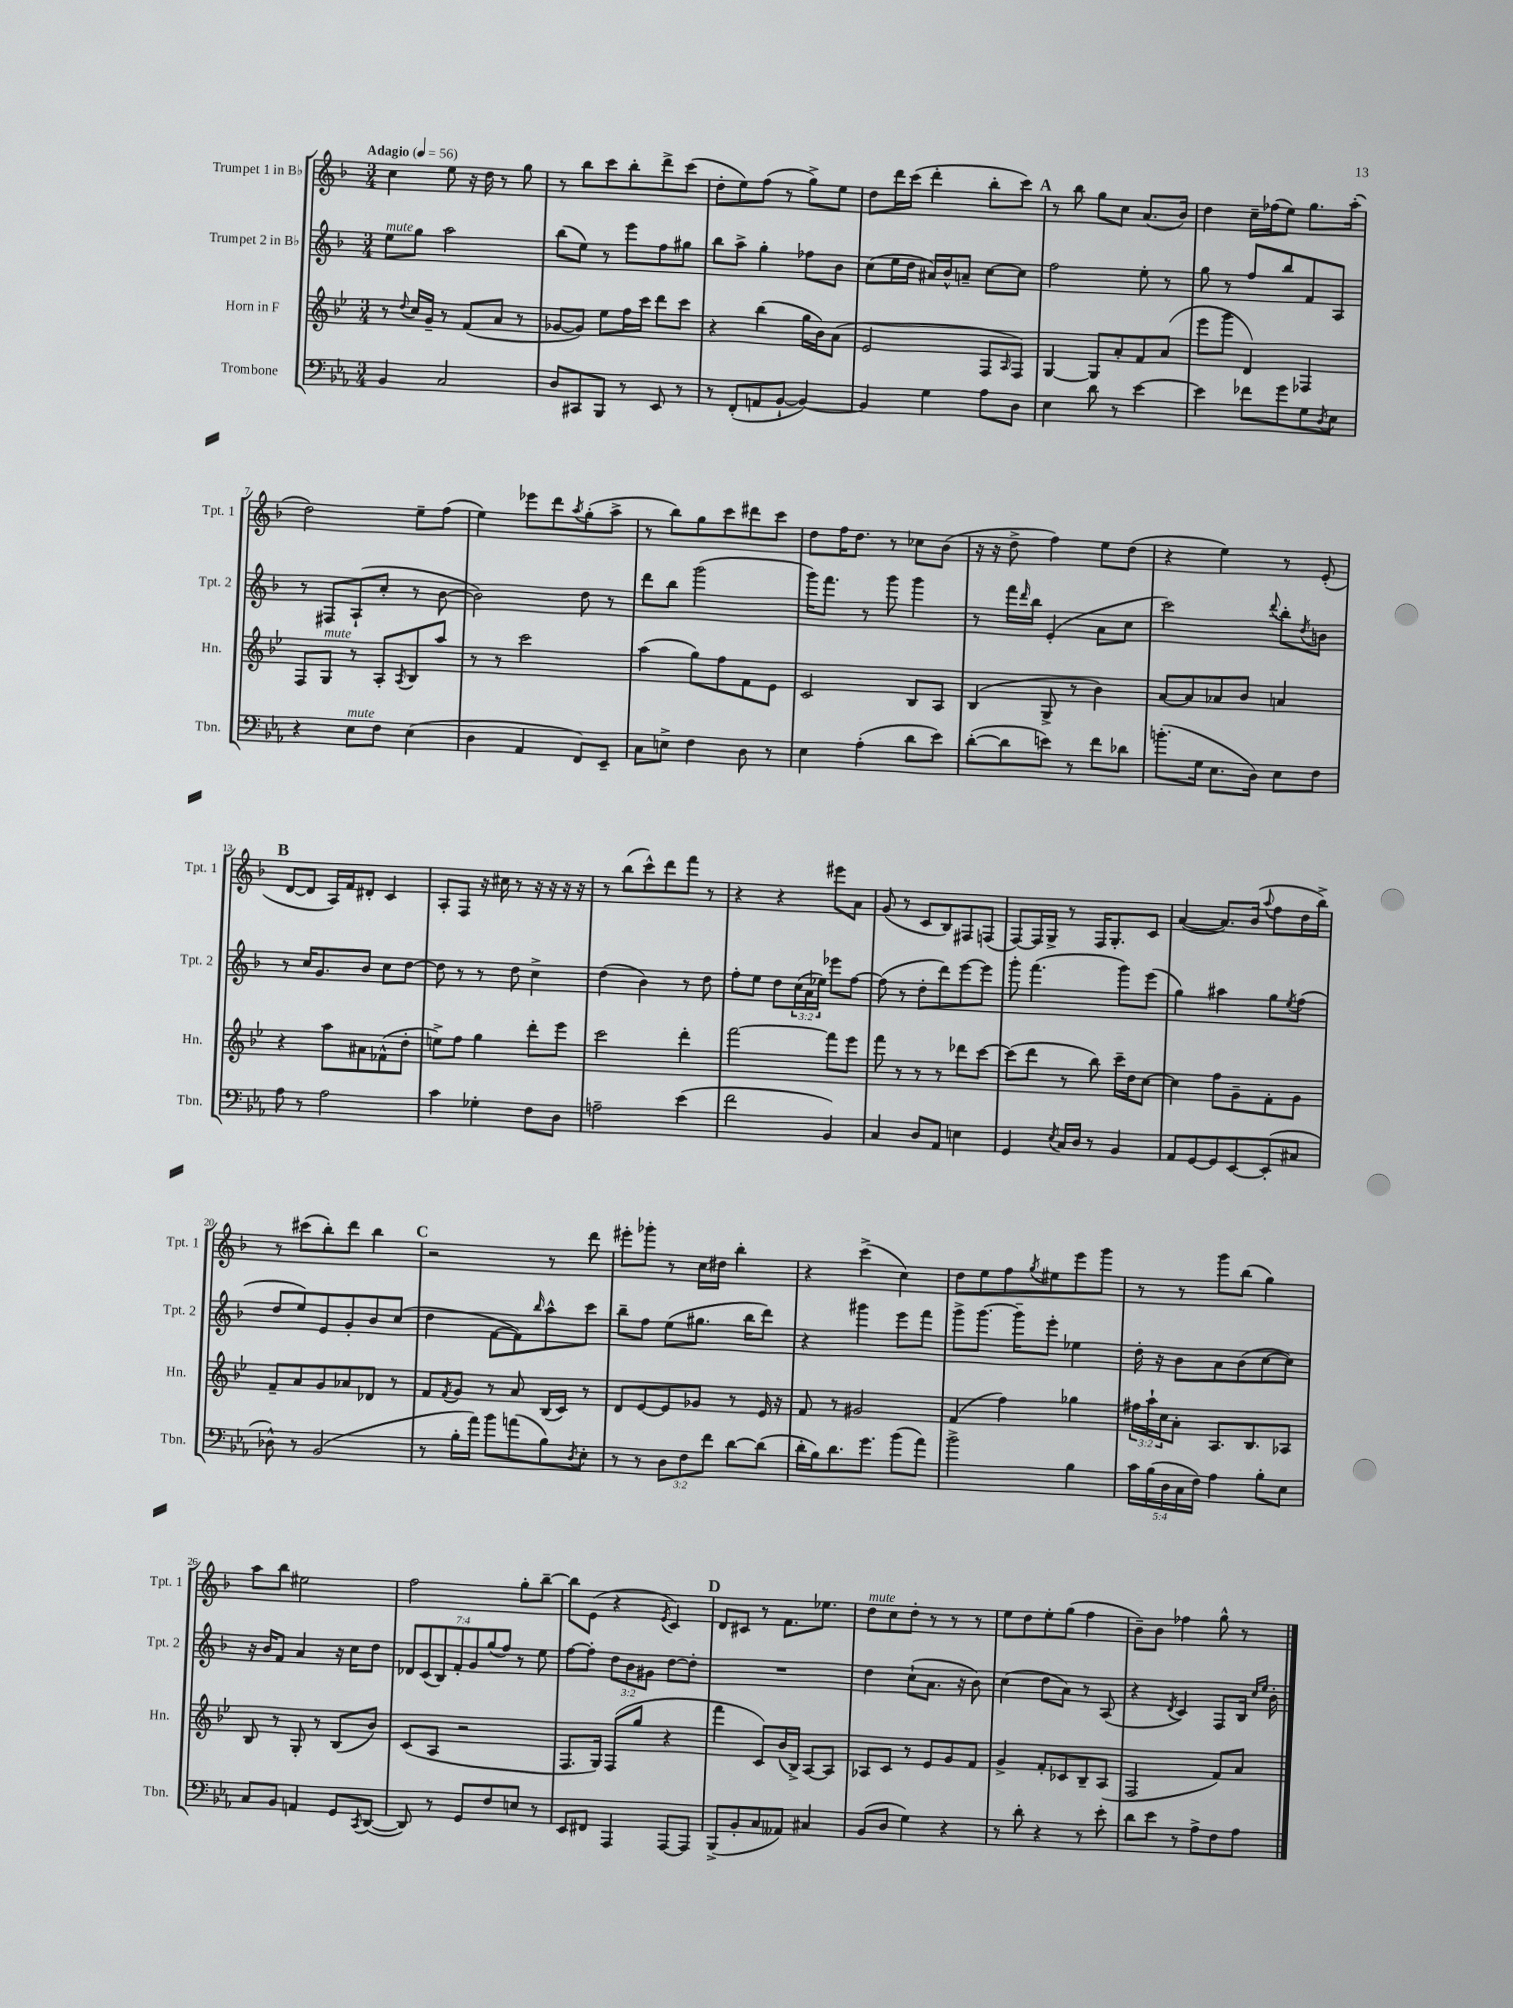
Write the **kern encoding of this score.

**kern	**kern	**kern	**kern
*part4	*part3	*part2	*part1
*staff4	*staff3	*staff2	*staff1
*I"Trombone	*I"Horn in F	*I"Trumpet 2 in B♭	*I"Trumpet 1 in B♭
*I'Tbn.	*I'Hn.	*I'Tpt. 2	*I'Tpt. 1
*clefF4	*clefG2	*clefG2	*clefG2
*k[b-e-a-]	*k[b-e-]	*k[b-]	*k[b-]
*M3/4	*M3/4	*M3/4	*M3/4
*MM56	*MM56	*MM56	*MM56
=1	=1	=1	=1
!	!	!	!LO:TX:a:B:t=Adagio
!	!	!LO:TX:a:i:t=mute	!
4BB-/	8r	8ee\L	4cc\
.	8qqdd/	.	.
.	16cc/LL	8gg\J	.
.	16g~/JJ	.	.
2C/	8r	2aa\	8ee\
.	(8f/L	.	16r
.	.	.	16dd\
.	8a/J	.	8r
.	8r	.	8gg\
=2	=2	=2	=2
8D/L	[8g-X/L	(8bb-\L	8r
8CC#X/	8g-/J])	8ee\J)	8bb-\L
8BBB-/J	8ee-\L	8r	8ccc\
8r	16ff\L	8eee\L	8bb-'\
.	16ccc\JJ	.	.
8EE-/	8ddd\L	8ff\	8ddd^\
8r	8ccc\J	8gg#X\J	(8ccc\J
=3	=3	=3	=3
8r	4r	8bb-\L	8dd'\L
(8FF'/L	.	8aa^\J	8ee\)
8AAn/	(4bb-\	4gg'\	(8ff\J
[8BB-`/J	.	.	8r
4BB-/_)	16gg\LL	8ff-X\L	8gg^\L)
.	16b-\J)	.	.
.	(8a\J	8b-\J	8ee\J
=4	=4	=4	=4
4BB-/]	2e-/	(8cc\L	8dd\L
.	.	16ee\L	16ddd\L
.	.	16dd\JJ	(16ccc\JJ
4G\	.	16a#X/LL)	4ddd'\
.	.	16b-^^/J	.
.	.	8an~/J	.
8A-\L	8F/L	[8cc\L	8bb-'\L
.	16qqA/	.	.
8D\J	8F/J)	8cc\J]	8ccc\J)
!!LO:REH:place=s1:t=A
=5	=5	=5	=5
4E-\	[4G/	2ff\	8r
.	.	.	8bb-\
8d\	8G/L]	.	8gg\L
8r	8a'/	.	8cc\J
[4e-\	8f/	8ee'\	(8.a/L
.	(8a/J	8r	.
.	.	.	16b-/Jk)
=6	=6	=6	=6
4e-\]	8eee-\L	8gg\	4dd\
.	8ggg\J	8r	.
8f-X\L	4d/)	8ff/L	16cc~\LL
.	.	.	(16ff-X\J
8g\	.	8bb-/	8ee\J)
8G\	4F-X/	8f/	8.gg\L
8qD/	.	.	.
8E-\J	.	8A/J	.
.	.	.	(16aa'\Jk
!!LO:LB:g=z
=7	=7	=7	=7
4r	8F/L	8r	2dd\)
!	!LO:TX:a:i:t=mute	!	!
.	8G/J	8F#X/L	.
!LO:TX:a:i:t=mute	!	!	!
8E-\L	8r	(8A`/	.
8F\J	8A'/L	8cc'/J	.
.	8qA/	.	.
(4E-\	8B-/	8r	8ee~\L
.	8aa/J	[8b-\	(8ff\J
=8	=8	=8	=8
4D\	8r	2b-\])	4ee\)
.	8r	.	.
4AA-/	2ccc\	.	8eee-X\L
.	.	.	8ddd\
.	.	.	8qaa/
8FF/L)	.	8dd\	(8gg'\
8EE-~/J	.	8r	8aa^\J
=9	=9	=9	=9
8C\L	(4aa\	8ddd\L	8r
8En^\J	.	8bb-\J	8bb-\L)
4F\	8gg\L)	(2ggg\	8gg\
.	8ff\	.	8ccc\
8D\	8f\	.	8ddd#X\
8r	8e-\J	.	8ccc\J
=10	=10	=10	=10
4E-\	2c/	16ggg\KL)	8dd\L
.	.	8.fff\J	.
.	.	.	16ff\K
.	.	.	8.dd\J
(4A-'\	.	8r	.
.	.	8ggg\	8r
8d\L	8B-/L	4ggg\	8cc-X\L
8e-\J)	8A/J	.	(8b-\J
=11	=11	=11	=11
([8d'\L	(4B-/	8r	16r
.	.	.	16r
8d\]	.	16fff\LL	8dd^\
.	.	16qqddd/	.
.	.	16bb-\JJ	.
8en\J)	8G^/	(4e'/	4ff\)
8r	8r	.	.
8f\L	4b-\)	8a\L	8ee\L
8d-X\J	.	8cc\J	(8dd\J
=12	=12	=12	=12
(8.bn'\L	[8a/L	2ccc\)	4r
.	8a/]	.	.
16G\Jk	.	.	.
8.E-\L	8a-X/	.	4ee\)
.	8b-/J	.	.
16D\Jk)	.	.	.
.	.	8qqddd/	.
8E-\L	4an/	8bb-'\L	8r
.	.	8qdd/	.
8F\J	.	8bn\J	(8e'/
!!LO:LB:g=z
!!LO:REH:place=s1:t=B
=13	=13	=13	=13
8A-\	4r	8r	[8d/L
8r	.	16cc/KL	8d/J]
.	.	8.g/	.
2A-\	8aa\L	.	16A/LL)
.	.	.	16f/J
.	8a#X\	8b-/J	8d#X'/J
.	(8f-X^^\	8cc\L	4c/
.	8dd'\J	[8dd\J	.
=14	=14	=14	=14
4c\	8een^\L)	8dd\]	8A'/L
.	8ff\J	8r	8F/J
4G-X'\	4gg\	8r	16r
.	.	.	16cc#X\
.	.	8dd\	8r
8F\L	8ddd'\L	4cc^\	16r
.	.	.	16r
8D\J	8eee-\J	.	16r
.	.	.	16r
=15	=15	=15	=15
2An~\	2ccc\	(4dd\	8r
.	.	.	(8bb-\L
.	.	4b-\)	8ccc^^\)
.	.	.	8ddd\
(4e-\	4ddd'\	8r	8fff\J
.	.	8dd\	8r
=16	=16	=16	=16
2f\	[2fff\	8ff'\L	4r
.	.	8ee\J	.
.	.	8dd\L	4r
.	.	(24cc\L	.
.	.	24a\	.
.	.	24ee-X\JJ)	.
4BB-/)	8fff\L]	8eee-X\L	8eee#X\L
.	8eee-\J	[8ff\J	8a\J
=17	=17	=17	=17
4C/	8fff\	(8ff\]	(8g/
.	8r	8r	8r
8D/L	8r	8dd'\L	8c/L
8AA-/J	8r	8ddd\)	8B-/)
4En\	8ddd-X\L	[8eee\	8F#X/
.	[8ccc\J	8eee\J]	(8Fn/J
=18	=18	=18	=18
4GG/	(8ccc\L]	8ggg'\	[8F/L)
.	8ddd\J	(4.fff\	16F/L]
.	.	.	16G^/JJ
8qE-/	.	.	.
16C/LL	8r	.	8r
16D/JJ	.	.	.
8r	8bb-\)	.	16F/KL
.	.	.	8.G'/
4BB-/	16ccc~\LL	8ggg\L)	.
.	16dd\J	.	.
.	[8cc\J	(8eee\J	8c/J
=19	=19	=19	=19
8AA-/L	4cc\]	4gg\)	([4a/
[8GG/	.	.	.
8GG/]	8ff\L	4aa#X\	8.a/L])
[8EE-/	8g~\	.	.
.	.	.	(16b-/Jk
.	.	.	8qqaa/
(8EE-'/]	8f'\	8gg\L	8ff\L
.	.	8qee/	.
8C#X/J	8g\J	(8ff\J	16dd\L
.	.	.	16bb-^\JJ)
!!LO:LB:g=z
=20	=20	=20	=20
8D-X^^\)	8f~/L	8dd/L	8r
8r	8a/	8ee/)	(8ccc#X\L
(2BB-/	8g/	8e/	8bb-'\)
.	8a-X/	8g'/	8ddd\J
.	8d-X/J	8b-/	4bb-\
.	8r	(8cc/J	.
!!LO:REH:place=s1:t=C
=21	=21	=21	=21
8r	8f/L	4dd\	2r
.	8qf/	.	.
16B-'\LL	8g/J	.	.
16a-\JJ)	.	.	.
8b-\L	8r	[8f\L	.
(8an\	8a/	8f\])	.
.	.	16qqbb-/	.
8B-\)	(16B-/LL	8aa^^\	8r
.	16c/JJ)	.	.
8qD/	.	.	.
8E-'\J	8r	8ccc\J	8ddd\
=22	=22	=22	=22
8r	8d/L	8bb-~\L	8eee#X'\L
8r	[8e-/	8ff\J	8ggg-X'\J
12D\L	8e-/]	(8ee\L	8r
12F\	.	.	.
.	8g-X/J	8.gg#X\J	16cc\LL
12f\J	.	.	.
.	.	.	16dd#X\JJ
[8d\L	8r	.	4bb-'\
.	.	16bb-\KL	.
(8d\J]	16e-/	8ddd\J)	.
.	16r	.	.
=23	=23	=23	=23
16d'\LL	8f/	4r	4r
16B-\J)	.	.	.
8.d\	8r	.	.
.	2g#X/	4ggg#X\	(4ccc^\
8.g\J	.	.	.
(8b-\L	.	8eee\L	4cc\)
8a-\J)	.	8fff\J	.
=24	=24	=24	=24
2b-^\	(4f/	8ggg^\L	8dd\L
.	.	[8.ggg\J	8ee\
.	4ff\)	.	8ff\
.	.	16ggg~\KL]	.
.	.	.	8qgg/
.	.	8eee'\J	8ee#X\
4B-\	4gg-X\	4ee-X\	8eee\
.	.	.	8ggg\J
=25	=25	=25	=25
20c\LL	24ff#X\LL	16dd'\	8r
.	24aa`\	.	.
(20B-\	.	.	.
.	.	16r	.
.	24cc\J	.	.
20D\	.	.	.
.	8a'\J	8b-\L	8r
20C\	.	.	.
20F\JJ)	.	.	.
4A-\	8.A/L	8a\	8ggg\L
.	.	(8b-\	(8bb-\J
.	8.B-/	.	.
8B-'\L	.	[8cc\	4gg\)
8E-\J	8A-X/J	8cc\J])	.
!!LO:LB:g=z
=26	=26	=26	=26
8C/L	8B-/	16r	8aa\L
.	.	16b-/KL	.
8BB-/J	8r	8f/J	8bb-\J
4AAn/	8G'/	4a/	2ee#X\
.	8r	.	.
8GG/L	(8B-/L	16r	.
.	.	16cc\KL	.
8qCC/	.	.	.
([8DD/J	8b-/J)	8dd\J	.
=27	=27	=27	=27
8DD/])	(8c/L	14d-X/L	2ff\
.	.	(14c/	.
8r	8A/J	.	.
.	.	14B-/)	.
.	.	14f'/	.
8GG/L	2r	.	.
.	.	14g/	.
.	.	(14gg/	.
8F/	.	.	.
.	.	14ff/J)	.
8En/J	.	8r	8gg'\L
8r	.	8ee\	[8bb-~\J
=28	=28	=28	=28
8EE-/L	8.F/L	[8ff\L	8bb-\L]
8FF#X/J	.	8ff'\J]	(8e\J
.	16G/Jk)	.	.
4AAA-/	(8F/L	12dd\L	4r
.	.	12b-\	.
.	8gg/J	.	.
.	.	12g#X\J	.
.	.	.	8qe/
[8AAA-/L	4r	[8dd\L	4c/)
8AAA-/J]	.	8dd'\J]	.
!!LO:REH:place=s1:t=D
=29	=29	=29	=29
(8BBB-^/L	4fff\	2.r	8d/L
8BB-'/	.	.	8c#X/J
8C/	8c/L)	.	8r
8AA--X/J)	(16b-/L	.	8.f\L
.	16B-^/JJ)	.	.
4C#X/	[8A/L	.	.
.	.	.	8.ee-X\J
.	8A/J]	.	.
=30	=30	=30	=30
!	!	!	!LO:TX:a:i:t=mute
(8BB-/L	8A-X/L	4dd\	8dd\L
8D/J	8c/J	.	8cc\
4G\)	8r	(8cc`\L	8dd'\J
.	8e-/L	8.a\J	8r
4r	8g/	.	8r
.	.	16r	.
.	8f/J	8b-\)	8r
=31	=31	=31	=31
8r	4g^/	(4cc\	8ee\L
8d'\	.	.	8dd\
4r	8f'/L	8dd\L	8ee'\
.	8c-X/	8a\J)	(8gg\J
8r	8B-~/	8r	4ff\
8e-'\	(8A/J	(8A/	.
=32	=32	=32	=32
8d\L	2F/	4r	8b-~\L)
8e-\J	.	.	8b-\J
.	.	8qd/	.
8r	.	4c/)	4ff-X\
8A-^\L	.	.	.
8F\	8f/L)	8F/L	8gg^^\
8A-\J	8a/J	16B-/Jk	8r
.	.	16qqcc/LL	.
.	.	16qqee/JJ	.
.	.	16b-'\	.
==	==	==	==
*-	*-	*-	*-
